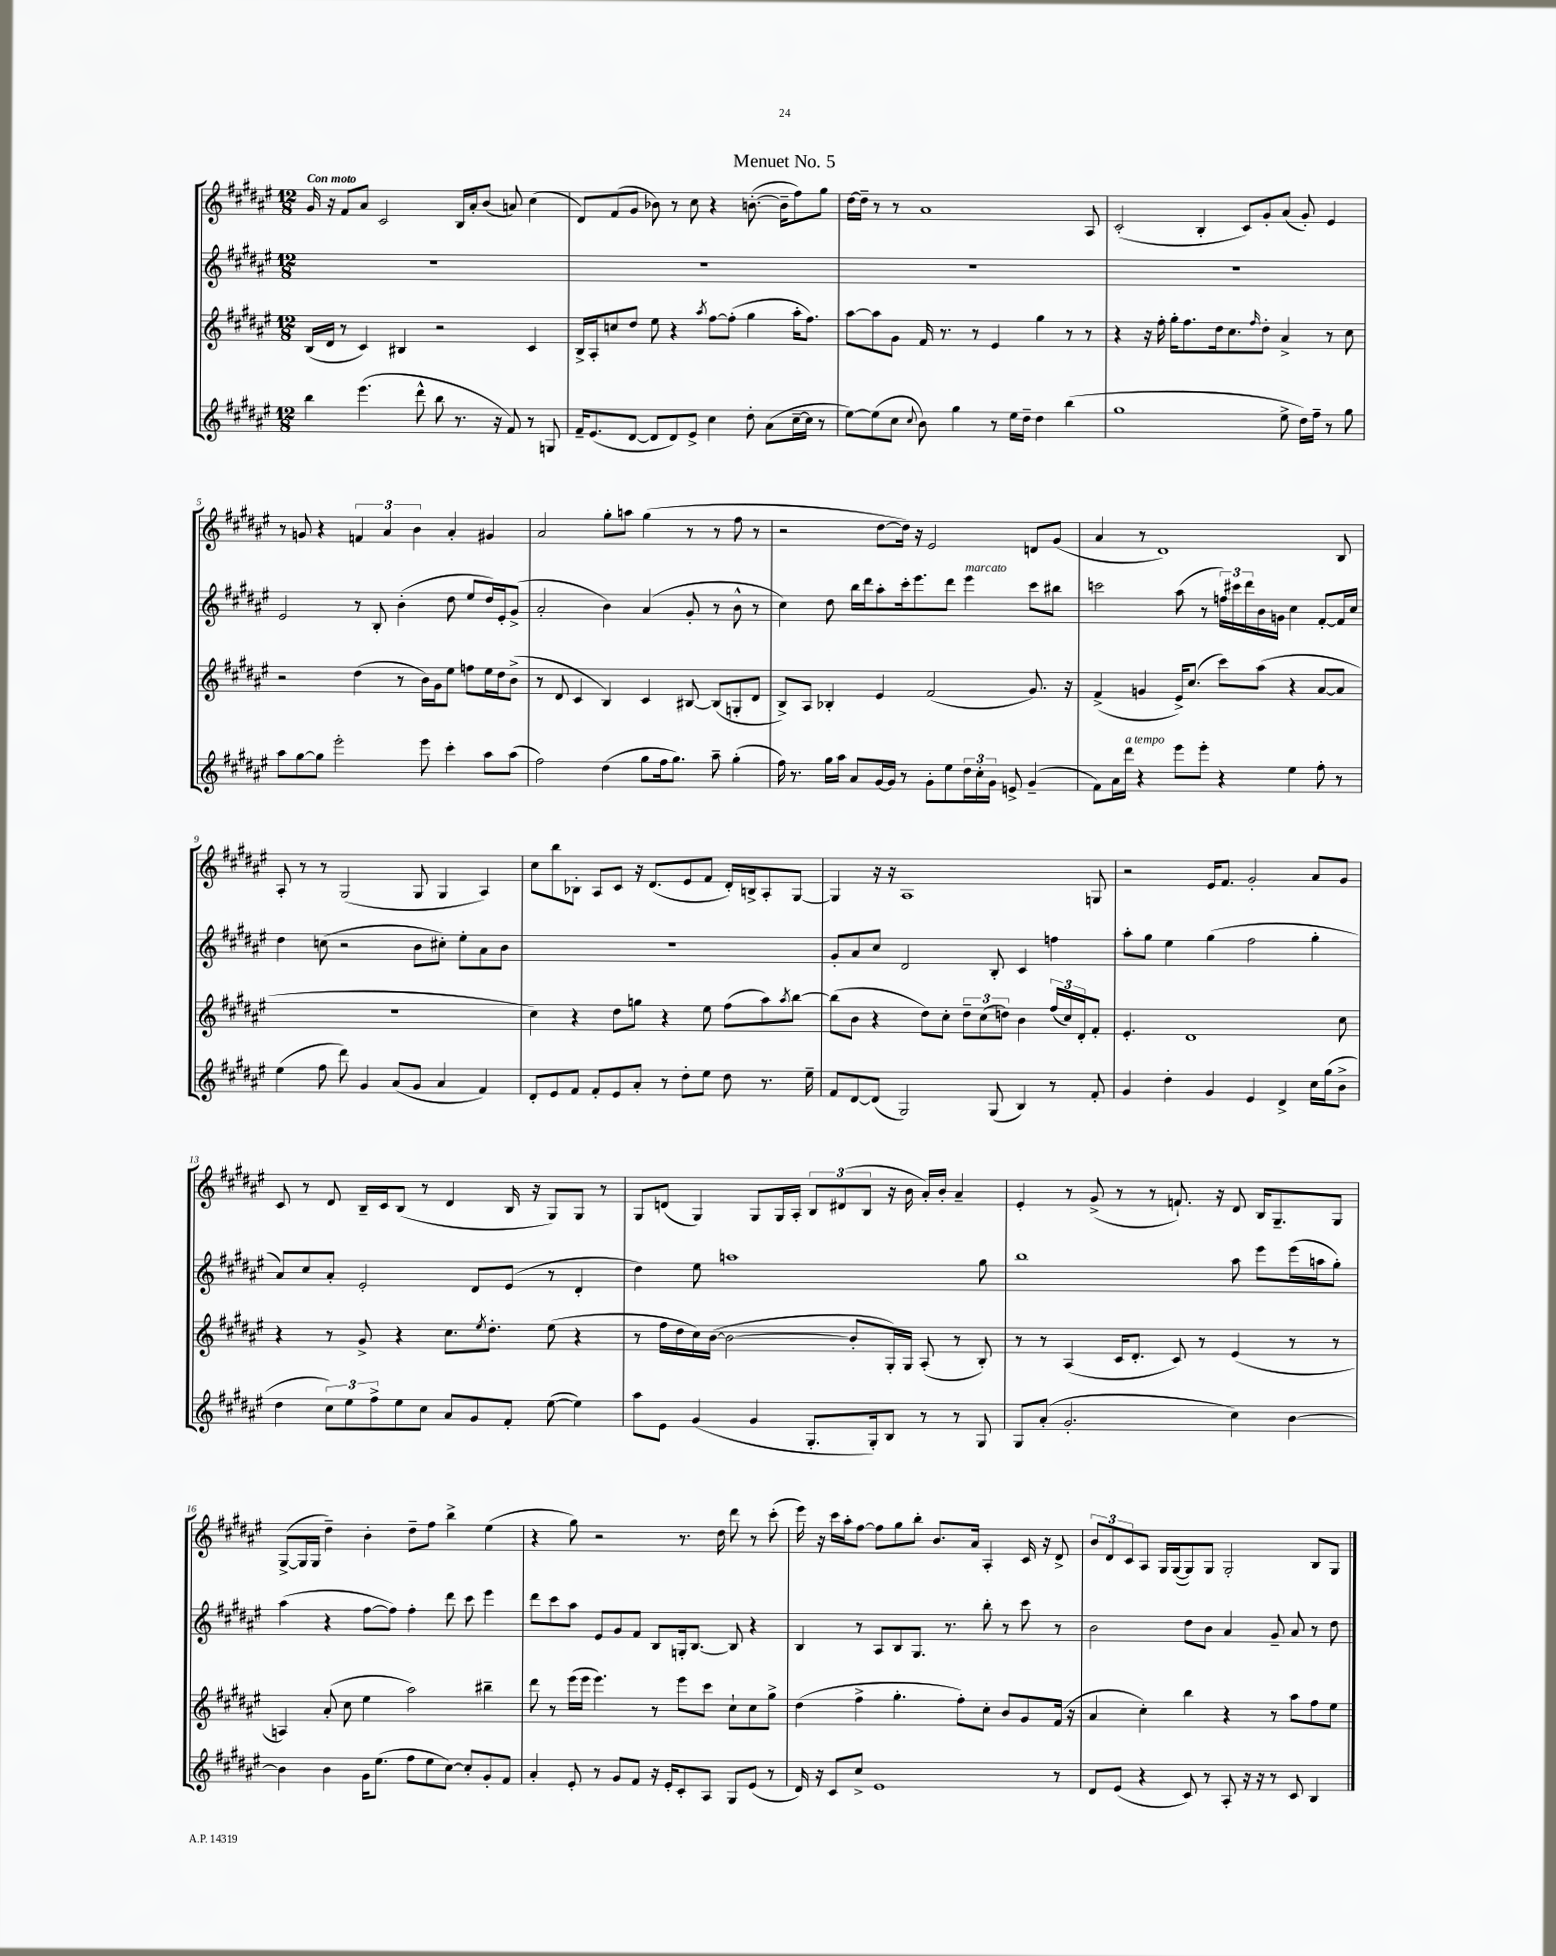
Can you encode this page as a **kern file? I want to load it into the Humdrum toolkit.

**kern	**kern	**kern	**kern
*part4	*part3	*part2	*part1
*staff4	*staff3	*staff2	*staff1
*clefG2	*clefG2	*clefG2	*clefG2
*k[f#c#g#d#a#e#]	*k[f#c#g#d#a#e#]	*k[f#c#g#d#a#e#]	*k[f#c#g#d#a#e#]
*M12/8	*M12/8	*M12/8	*M12/8
=1	=1	=1	=1
!	!	!	!LO:TX:a:B:t=Con moto
4bb\	(16B/LL	1.r	16g#/
.	16d#/JJ	.	16r
.	8r	.	8f#/L
(4.eee#\	4c#/)	.	8a#/J
.	.	.	2c#/
.	4B#X/	.	.
8ddd#^^\	.	.	.
8bb\	2r	.	.
8.r	.	.	16B/LL
.	.	.	16a#'/J
.	.	.	(8b/J
16r	.	.	.
8f#/)	.	.	8an/)
8r	4c#/	.	(4cc#\
8Gn/	.	.	.
=2	=2	=2	=2
16f#~/KL	16B^/LL	1.r	8d#/L)
(8.e#/	16A#'/J	.	.
.	8ccn/	.	(8f#/
[8d#/J	8dd#/J	.	8g#/J
8d#/L]	8ee#\	.	8b-X\)
8d#/)	4r	.	8r
8e#^/J	.	.	8cc#\
.	8qaa#/	.	.
4cc#\	[8ff#\L	.	4r
.	(8ff#'\J]	.	.
8dd#'\	4gg#\	.	([8.bn'\
(8a#\L	.	.	.
.	.	.	16b~\KL]
[16cc#~\L	16aa#'\KL	.	8ff#\)
16cc#\JJ]	8.ff#\J)	.	.
8r	.	.	8gg#\J
=3	=3	=3	=3
[8ee#\L)	[8aa#\L	1.r	[16dd#\LL
.	.	.	16dd#~\JJ]
(8ee#\]	8aa#\]	.	8r
8cc#\J	8g#\J	.	8r
8qqcc#/	.	.	.
8b\)	16f#/	.	1a#
.	8.r	.	.
4gg#\	.	.	.
.	8r	.	.
8r	4e#/	.	.
16ee#\LL	.	.	.
16dd#~\JJ	.	.	.
4dd#\	4gg#\	.	.
(4bb\	8r	.	.
.	8r	.	8A#/
=4	=4	=4	=4
1gg#	4r	1.r	(2c#'/
.	16r	.	.
.	16ff#'\	.	.
.	16gg#'\KL	.	.
.	8.ff#\	.	.
.	.	.	4B'/
.	16dd#\k	.	.
.	8.cc#\	.	.
.	.	.	8c#/L)
.	16qqff#/	.	.
.	8dd#'\J	.	8g#'/
8ee#^\	4a#^/	.	(8a#/J
16dd#\LL)	.	.	8g#'/)
16ff#~\JJ	.	.	.
8r	8r	.	4e#/
8gg#\	8cc#\	.	.
!!LO:LB:g=z
=5	=5	=5	=5
8aa#\L	2r	2e#/	8r
[8gg#\	.	.	8gn/
8gg#\J]	.	.	4r
2eee#'\	.	.	.
.	(4dd#\	8r	6fn/
.	.	8B'/	.
.	.	.	6a#/
.	8r	(4b'\	.
.	.	.	6b\
8eee#\	16b\LL)	.	.
.	16g#\J	.	.
4ccc#'\	8ee#\J	8dd#\	4a#'/
.	8ffn\L	8ee#/L	.
8aa#\L	16ee#\L	16dd#/L)	4g#X/
.	16dd#\J	16e#'/J	.
(8aa#\J	(8b^\J	(8g#^/J	.
=6	=6	=6	=6
2ff#\)	8r	2a#'/	2a#/
.	8d#/	.	.
.	4c#/	.	.
(4dd#\	4B/)	4b\)	8gg#'\L
.	.	.	8aan\J
8gg#\L	4c#/	(4a#/	(4gg#\
16ff#\k	.	.	.
8.gg#\J)	.	.	.
.	[8B#X/	8g#'/	8r
8aa#~\	(8B#/L]	8r	8r
(4gg#'\	8Gn'/	8b^^\	8ff#\
.	8d#/J	8r	8r
=7	=7	=7	=7
16ff#\)	8B^/L)	4cc#\)	2r
8.r	.	.	.
.	8A#/J	.	.
16gg#\LL	4B-X'/	8dd#\	.
16aa#\JJ	.	.	.
8a#/L	.	16bb\LL	.
.	.	16ddd#\J	.
[16g#/L	4e#/	8aa#'\	[8dd#\L
16g#/JJ]	.	.	.
8r	.	16ccc#'\k	16dd#\Jk])
.	.	8.eee#\	16r
8g#'\L	(2f#/	.	2e#/
8ee#\	.	8ddd#\J	.
!	!	!LO:TX:a:i:t=marcato	!
24dd#\L	.	4eee#\	.
24cc#'\	.	.	.
24g#\JJ	.	.	.
8en^/	.	.	.
(4g#~/	8.g#/)	8ccc#\L	8dn/L
.	.	8bb#X\J	(8g#/J
.	16r	.	.
=8	=8	=8	=8
8f#\L)	(4f#^/	2cccn\	4a#/
16a#\L	.	.	.
!LO:TX:a:i:t=a tempo	!	!	!
16ddd#\JJ	.	.	.
4r	4gn/	.	8r
.	.	.	1d#)
8eee#\L	16e#^/KL)	(8aa#\	.
.	(8.cc#/J	.	.
8eee#'\J	.	8r	.
4r	8ccc#\L)	24ffn\LL)	.
.	.	24ccc#X\	.
.	.	24ddd#\	.
.	(8aa#\J	16b\	.
.	.	16gn\JJ	.
4ee#\	4r	4cc#\	.
8ff#'\	[8a#/L	[8f#'/L	.
8r	8a#/J]	16f#/L]	8B/
.	.	16cc#/JJ	.
!!LO:LB:g=z
=9	=9	=9	=9
(4ee#\	1.r	4dd#\	8A#'/
.	.	.	8r
8ff#\	.	(8ccn\	8r
8ddd#\)	.	2r	(2G#/
4g#/	.	.	.
(8a#/L	.	.	.
8g#/J	.	8b\L	8G#/
4a#/	.	8cc#X'\J)	4G#/
.	.	8ee#'\L	.
4f#/)	.	8a#\	4A#/)
.	.	8b\J	.
=10	=10	=10	=10
8d#'/L	4cc#\)	1.r	8cc#\L
8e#/	.	.	8bb\
8f#/J	4r	.	8B-X'\J
8f#'/L	.	.	8A#/L
8e#/	8dd#\L	.	8c#/J
8a#'/J	8ggn\J	.	16r
.	.	.	(8.d#/L
8r	4r	.	.
8dd#'\L	.	.	8e#/
8ee#\J	8ee#\	.	8f#/J
8dd#\	(8ff#\L	.	16d#'/LL)
.	.	.	16Bn^/J
8.r	8aa#\)	.	8A#'/
.	8qaa#/	.	.
.	[8bb\J	.	[8G#/J
16ee#~\	.	.	.
=11	=11	=11	=11
8f#/L	(8bb\L]	8g#'/L	4G#/]
[8d#/	8b\J	8a#/	.
(8d#/J]	4r	8cc#/J	16r
.	.	.	16r
2G#/)	.	2d#/	1A#
.	8dd#\L)	.	.
.	8cc#'\J	.	.
.	12dd#~\L	.	.
.	(12cc#\	.	.
(8G#/	.	8B'/	.
.	12ddn\J)	.	.
4B/)	4b\	4c#/	.
8r	(24ff#/LL	4ffn\	.
.	24cc#/)	.	.
.	24d#'/J	.	.
8f#'/	8f#'/J	.	8Gn/
=12	=12	=12	=12
4g#/	4.e#'/	8aa#'\L	2r
.	.	8gg#\J	.
4dd#'\	.	4ee#\	.
.	1d#	.	.
4g#/	.	(4gg#\	16e#/KL
.	.	.	8.f#/J
4e#/	.	2ff#\	2g#'/
4d#^/	.	.	.
16cc#\LL	.	4gg#'\	8a#/L
(16gg#\J	.	.	.
8b^\J	8cc#\	.	8g#/J
!!LO:LB:g=z
=13	=13	=13	=13
4dd#\	4r	8a#/L)	8c#/
.	.	8cc#/	8r
12cc#\L)	8r	8a#'/J	8d#/
12ee#\	.	.	.
.	8g#^/	2e#'/	16B~/LL
12ff#^\	.	.	.
.	.	.	16c#/J
8ee#\	4r	.	(8B/J
8cc#\J	.	.	8r
8a#/L	8.cc#\L	.	4d#/
8g#/	.	8d#/L	.
.	8qee#/	.	.
.	8.dd#'\J	.	.
8f#'/J	.	(8e#/J	16B/
.	.	.	16r
([8ee#\	(8ee#\	8r	8G#/L)
4ee#\])	4r	4d#'/	8G#/J
.	.	.	8r
=14	=14	=14	=14
8aa#\L	8r	4dd#\)	8G#/L
8e#\J	16ff#\LL	.	(8dn/J
.	16dd#\	.	.
(4g#/	16cc#\)	8ee#\	4G#/)
.	([16b\JJ	.	.
.	2b\_	1aan	.
4g#/	.	.	8G#/L
.	.	.	16G#/L
.	.	.	16A#'/JJ
8.G#'/L	.	.	12B/L
.	.	.	(12d#X/
.	8b'/L]	.	.
.	.	.	12B/J
16G#'/k)	.	.	.
8B/J	16G#'/L)	.	16r
.	16G#/JJ	.	16b\
8r	(8A#'/	.	16a#'/LL)
.	.	.	16b'/JJ
8r	8r	.	4a#~/
8G#/	8B'/)	8gg#\	.
=15	=15	=15	=15
8G#/L	8r	1bb	4e#'/
(8a#'/J	8r	.	.
2.g#'/	(4A#/	.	8r
.	.	.	(8g#^/
.	16c#/KL	.	8r
.	8.d#'/J	.	.
.	.	.	8r
.	8c#/)	.	8.fn`/)
.	8r	.	.
.	.	.	16r
4cc#\)	(4e#/	8aa#\	8d#/
.	.	8eee#\L	16B/KL
.	.	.	8.G#~/
[4b\	8r	(16eee#\L	.
.	.	16aan\J	.
.	8r	8gg#'\J)	8G#/J
!!LO:LB:g=z
=16	=16	=16	=16
4b\]	4An/)	(4aa#\	([8G#^/L
.	.	.	16G#/L]
.	.	.	16G#/JJ
4b\	(8a#'/	4r	4dd#~\)
.	8cc#\	.	.
16g#\KL	4ee#\	[8ff#\L	4b'\
(8.ee#\J	.	.	.
.	.	8ff#\J])	.
8ff#\L	2aa#\)	4ff#'\	8dd#~\L
8ee#\	.	.	8ff#\J
[8cc#\J)	.	8ddd#\	4bb^\
8cc#'/L]	.	8ccc#\	.
8g#'/	4bb#X~\	4eee#\	(4ee#\
8f#/J	.	.	.
=17	=17	=17	=17
4a#'/	8ddd#\	8ddd#\L	4r
.	8r	8ccc#\	.
8e#'/	(16eee#\LL	8aa#\J	8gg#\)
.	16eee#\JJ	.	.
8r	4.eee#\)	8e#/L	2r
8g#/L	.	8g#/	.
8f#/J	.	8f#/J	.
16r	8r	8B/L	.
16e#'/KL	.	.	.
8c#'/	8eee#\L	16Gn'/k	8.r
.	.	[8.B/J	.
8A#/J	8ccc#\J	.	.
.	.	.	16dd#\
8G#/L	8cc#`\L	8B/]	8ddd#\
(8e#/J	8cc#\	4r	8r
8r	8gg#^\J	.	(8ccc#'\
=18	=18	=18	=18
16d#/)	(4dd#\	4B/	16eee#\)
16r	.	.	16r
8c#/L	.	.	16ccc#\LL
.	.	.	16aa#'\J
8cc#^/J	4ff#^\	8r	[8ff#\J
1e#	.	8A#/L	8ff#\L]
.	4.gg#'\	8B/	8gg#\
.	.	8.G#/J	8bb'\J
.	.	.	8.b/L
.	.	8.r	.
.	8ff#'\L)	.	.
.	.	.	16a#/Jk
.	8cc#'\J	8bb'\	4A#'/
.	8b/L	8r	.
.	8g#/	8ccc#\	16c#/
.	.	.	16r
8r	(16f#/Jk	8r	8d#^/
.	16r	.	.
=19	=19	=19	=19
8d#/L	4a#/	2b\	12b/L
.	.	.	12d#/
(8e#/J	.	.	.
.	.	.	12c#/
4r	4cc#'\)	.	8A#/J
.	.	.	16G#/LL
.	.	.	([16G#/J
8c#/)	4bb\	8dd#\L	8G#/])
8r	.	8b\J	8G#/J
8A#'/	4r	4a#/	2G#'/
16r	.	.	.
16r	.	.	.
8r	8r	8g#~/	.
8c#/	8aa#\L	8a#/	.
4B/	8ff#\	8r	8B/L
.	8ee#\J	8dd#\	8G#/J
==	==	==	==
*-	*-	*-	*-
